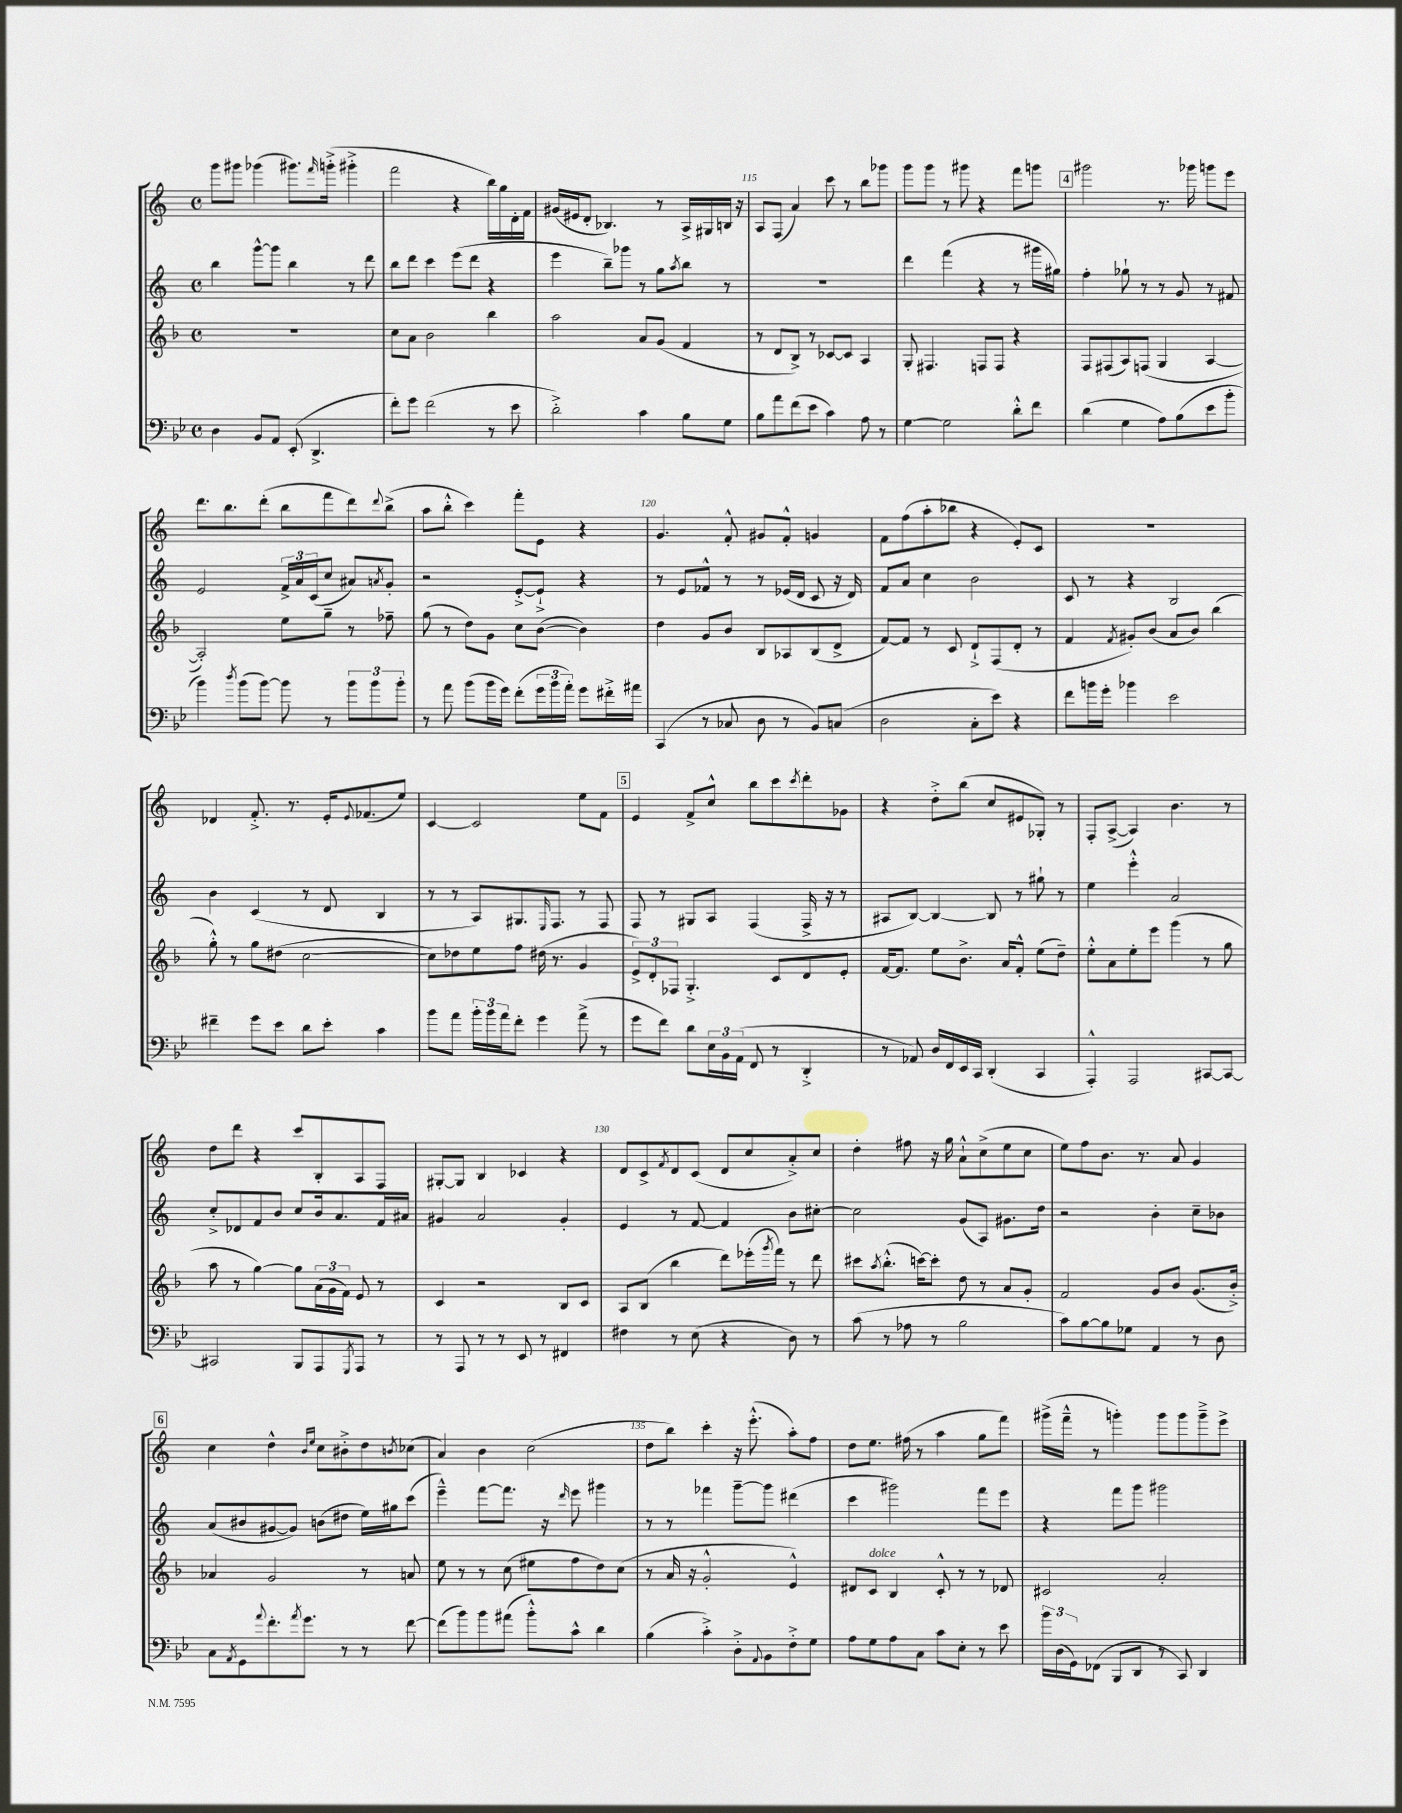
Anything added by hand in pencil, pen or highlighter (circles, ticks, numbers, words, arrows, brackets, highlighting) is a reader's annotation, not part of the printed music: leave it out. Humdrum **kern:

**kern	**kern	**kern	**kern
*part4	*part3	*part2	*part1
*staff4	*staff3	*staff2	*staff1
*clefF4	*clefG2	*clefG2	*clefG2
*k[b-e-]	*k[b-]	*k[]	*k[]
*M4/4	*M4/4	*M4/4	*M4/4
*met(c)	*met(c)	*met(c)	*met(c)
=112	=112	=112	=112
4D\	1r	4bb\	8ggg\L
.	.	.	8ggg#X\J
8BB-/L	.	[8ggg^^\L	(4ggg-X\
8AA/J	.	8ggg\J]	.
(8EE-'/	.	4bb\	8.ggg#X\L)
4.DD^/	.	.	.
.	.	.	16qqfff/
.	.	.	(16gggn'^\Jk
.	.	8r	4ggg#X'^\
.	.	8ddd\	.
=113	=113	=113	=113
8f'\L)	8cc\L	8bb\L	2fff\
8g\J	8a\J	8ddd\J	.
(2f\	2b-\	4ccc\	.
.	.	(8eee\L	4r
.	.	8ddd\J	.
8r	4bb-\	4r	16bb\LL)
.	.	.	16gg\
8e-\	.	.	16d'\
.	.	.	16f\JJ
=114	=114	=114	=114
2d'^\)	2aa\	4eee\	(16g#X/LL
.	.	.	16e#X/J
.	.	.	8d'/J
.	.	8bb~\L)	4.B-X/)
.	.	8ggg-X\J	.
4c\	8a/L	8r	.
.	(8g/J	8gg\L	8r
.	.	8qaa/	.
8B-\L	4f/	8bb\J	16A^/LL
.	.	.	16G#X/
8G\J	.	8r	16Bn/JJ
.	.	.	16r
=115	=115	=115	=115
8B-\L	8r	1r	8A/L
8a\	8d/L	.	(8F/J
(8f\	8B-^/J)	.	4a/)
8e-\J	8r	.	.
4c\)	[8c-X/L	.	8ccc\
.	8c-/J]	.	8r
8A\	4A/	.	8bb\L
8r	.	.	8ggg-X\J
=116	=116	=116	=116
[4G\	8G'/	4ddd\	8ggg\L
.	4.F#X/	.	8ggg\J
2G\]	.	(4fff\	8r
.	.	.	8ggg#X\
.	8Fn/L	4r	4r
.	8F/J	.	.
8d'^^\L	4r	8r	8fff\L
8f\J	.	16ggg#X\LL	8gggn\J
.	.	16gg#X\JJ)	.
!!LO:REH:place=s1:t=4
=117	=117	=117	=117
(4d\	8F/L	4ff'\	2ggg#X\
.	(8F#X/	.	.
4G\	8A/)	8gg-X`\	.
.	(8Fn/J	8r	.
8A\L)	4G/	8r	8.r
(8B-\	.	8g/	.
.	.	.	16ggg-X\
8e-\	[4A/	8r	8gggn\L
8b-'\J	.	8f#X/	8eee\J
!!LO:LB:g=z
=118	=118	=118	=118
4b-\)	2A'/])	2e/	8.ddd\L
.	.	.	8.bb\
8qdd/	.	.	.
(8b-\L	.	.	.
[8b-\J)	.	.	(8ddd'\J
8b-\]	8ee\L	24f^/LL	8bb\L
.	.	24a/	.
.	.	(24c/J	.
8r	8gg~\J	8cc/J	8fff\
12b-\L	8r	8a#X/L)	8ddd\)
12b-\	.	.	.
.	.	8qan/	8qqddd/
.	8ff-X~\	8g'/J	(8bb^\J
12b-'\J	.	.	.
=119	=119	=119	=119
8r	(8gg\	2r	8aa\L
8a\	8r	.	8bb'^^\J
(8b-\L	8dd\L)	.	4ccc\)
16b-\L	8g\J	.	.
16g\JJ)	.	.	.
(8f'\L	8cc\L	[8e'^/L	8fff'\L
24g\L	([8b-\J	8e`^/J]	8e\J
24b-\	.	.	.
24a'\JJ)	.	.	.
8g\L	4b-\])	4r	4r
16f#X'^\L	.	.	.
16a#X\JJ	.	.	.
=120	=120	=120	=120
(4CC/	4dd\	8r	4.g/
.	.	8e/L	.
8r	8g/L	8f-X^^/J	.
8C-X/	8b-/J	8r	8f'^^/
8D\	8B-/L	8r	8g#X/L
8r	8A-X/	(16e-X/LL	8f'^^/J
.	.	16d/JJ	.
8BB-/L)	(8B-/	8c/	4gn/
(8Cn/J	8d^/J	16r	.
.	.	16d/)	.
=121	=121	=121	=121
2D\	[8f/L)	8f/L	8f\L
.	8f/J]	8a/J	(8ff\
.	8r	4cc\	8aa'\
.	8c/	.	8bb-X\J
8C'\L	8d`^/L	2b\	4r
8e-\J)	(8F/	.	.
4r	8d'/J	.	8e'/L)
.	8r	.	8c/J
=122	=122	=122	=122
8f\L	4f/	8c/	1r
16bn\L	.	8r	.
16g'\JJ	.	.	.
.	8qf/	.	.
4b-X\	8g#X'/L)	4r	.
.	(8b-/J	.	.
2e-\	8a/L	2B/	.
.	8b-/J)	.	.
.	(4bb-\	.	.
!!LO:LB:g=z
=123	=123	=123	=123
4f#X~\	8gg'^^\)	4b\	4d-X/
.	8r	.	.
8g\L	8gg\L	(4c/	8.f'^/
8e-\J	(8dd#X\J	.	.
.	.	.	8.r
8d\L	[2cc\	8r	.
8e-'\J	.	8d/	16e'/KL
.	.	.	8qqe/
.	.	.	(8.f-X/
4c\	.	4B/	.
.	.	.	8ee/J)
=124	=124	=124	=124
8b-\L	8cc\L])	8r	[4c/
8a\J	8dd-X\	8r	.
24b-'\LL	8ee\	8A/L)	2c/]
24b-\	.	.	.
24a\J	.	.	.
8f'\J	8ff\J	8.G#X/	.
4g\	(16dd#X\	.	.
.	.	16qqE/	.
.	8.r	8.F/J	.
(8a^\	4g/	8r	8ee\L
8r	.	8F/	8f\J
!!LO:REH:place=s1:t=5
=125	=125	=125	=125
8g\L	12e^/L)	8F/	4e/
.	12d'/	.	.
8f\J)	.	8r	.
.	12F-X/J	.	.
8d\L	4.G'^/	8G#X/L	8f^/L
24E-\L	.	8A/J	8cc^^/J
24BB-\	.	.	.
(24AA\JJ	.	.	.
8FF/	.	(4F/	8bb\L
8r	8c/L	.	8ccc\
.	.	.	8qccc/
4DD'^/	8d/	16F^/	8ddd'\
.	.	16r	.
.	8e'/J	8r	8g-X\J
=126	=126	=126	=126
8r	[16f/KL	8A#X/L	4r
.	8.f/J]	.	.
8AA-X/)	.	[8B/J)	.
16D/LL	8ee\L	4B/_	8dd'^\L
16FF/	.	.	.
16EE-/	8.b-^\J	.	(8bb\J
16CC/JJ	.	.	.
(4DD'/	.	8B/]	8cc/L
.	16a/KL	.	.
.	8f'^^/J	8r	8e#X/
4CC/	(8ee\L	8gg#X`\	8G-X'/J)
.	8dd~\J)	8r	8r
=127	=127	=127	=127
4AAA'^^/)	8ee'^^\L	4ee\	8F'/L
.	8a\	.	([8A^/J
2AAA/	8ee'\	4eee'^^\	4A/])
.	8eee\J	.	.
.	(4ggg\	2a/	4.b\
[8CC#X/L	8r	.	.
8CC#/J_	8gg\	.	8r
!!LO:LB:g=z
=128	=128	=128	=128
2CC#X/]	8aa\	8cc'^/L	8dd\L
.	8r	8d-X/	8ddd\J
.	[4gg\)	8f/	4r
.	.	8b/J	.
8BBB-/L	8gg\L]	8cc/L	8ccc/L
8AAA/	(24a\L	16b/k	8B'/
.	24g\	.	.
.	.	8.a/	.
.	24f\JJ)	.	.
8qGGG/	.	.	.
8AAA/J	8e/	.	8A/
8r	8r	16f/L	8F/J
.	.	16a#X/JJ	.
=129	=129	=129	=129
8r	4c/	4g#X/	[8G#X'/L
8AAA/	.	.	8G#/J]
8r	2r	2a/	4B/
8r	.	.	.
8EE-/	.	.	4c-X/
8r	.	.	.
4FF#X/	8B-/L	4g#'/	4r
.	8c/J	.	.
=130	=130	=130	=130
4F#X\	8A/L	4e/	8d/L
.	(8B-/J	.	8c^/
.	.	.	8qf/
8r	4bb-\	8r	8d/
(8E-\	.	[8f/	(8c/J
4r	8ddd\L)	4f/]	8d/L
.	(16eee-X'\L	.	8cc/
.	8qggg/	.	.
.	16fff\JJ)	.	.
8D\)	8r	8b\L	8a'^/)
8r	8ddd\	[8cc#X'\J	8cc/J
=131	=131	=131	=131
(8c\	8ccc#X\L	2cc#\]	4dd'\
.	8qaa/	.	.
8r	(8.bb-'^^\J	.	.
8A-X\	.	.	8ff#X\
.	[16cccn\KL)	.	.
8r	8ccc'\J]	.	16r
.	.	.	16gg\
2B-\	8dd\	(8g/L	8a`^^\L
.	8r	8A/J)	(8cc^\
.	8a/L	8.g#X\L	8ee\
.	8g'/J	.	8cc\J
.	.	16dd\Jk	.
=132	=132	=132	=132
8c\L)	2f/	2r	8ee\L)
[8B-\	.	.	8ff\
8B-\]	.	.	8.b\J
8G-X\J	.	.	.
.	.	.	8.r
4AA/	8g/L	4b'\	.
.	8b-/J	.	8a/
8r	(8.g/L	8cc~\L	4g/
8D\	.	8b-X\J	.
.	16b-'^/Jk)	.	.
!!LO:LB:g=z
!!LO:REH:place=s1:t=6
=133	=133	=133	=133
8C\L	4a-X/	(8a/L	4cc\
8qAA/	.	.	.
8GG\	.	8b#X/	.
8qqa/	.	.	.
8.f'\	2g/	[8g#X/	4dd^^\
.	.	8g#/J])	.
8qa/	.	.	.
8.g\J	.	.	.
.	.	.	16qqb/LL
.	.	.	16qqee/JJ
.	.	(8bn\L	8cc\L
8r	.	8dd#X\J	8b#X'^\
8r	8r	16ee\LL)	8dd\
.	.	16gg#X\J	.
.	.	.	8qbn/
[8f\	8an/	(8ccc\J	(8cc-X\J
=134	=134	=134	=134
(8f\L]	8ee\	4eee~^^\)	4a/)
8b-\)	8r	.	.
8b-\	8r	[8fff\L	4b\
(8a#X\J	(8cc\	8.fff\J]	.
8b-'^^\L)	8ee#X\L	.	(2cc\
.	.	16r	.
.	.	16qqddd/	.
8c^^\J	8ff\	8eee\	.
4d\	8dd\)	4ggg#X\	.
.	(8cc\J	.	.
=135	=135	=135	=135
(4B-\	8r	8r	8dd\L
.	16a/	8r	8bb\J)
.	16r	.	.
4c'^\)	2g'^^/	4fff-X\	4ccc'\
8D'^\L	.	[8ggg~\L	16r
.	.	.	(8.eee'^^\
8qqAA/	.	.	.
8BB-\	.	8ggg\J]	.
8F'^\	4e^^/)	(4ddd#X\	8aa'\L)
8G\J	.	.	8ff\J
=136	=136	=136	=136
8A\L	8d#X/L	4ccc\	8dd\L
!	!LO:TX:a:i:t=dolce	!	!
8G\	8c/J	.	8.ee\J
8A\	4B-/	2ggg#X\)	.
.	.	.	(16ff#X\
8C\J	.	.	8r
8c\L	8c'^^/	.	4aa\
8E-'\J	8r	.	.
8r	8r	8fff\L	8gg\L
8e-\	8d-X/	8eee\J	8fff\J)
=137	=137	=137	=137
24b-\LL	2c#X/	4r	(16ggg#X^\LL
(24D\	.	.	.
.	.	.	16fff~^^\JJ
24GG\J)	.	.	.
(8FF-X\J	.	.	8r
8BBB-/L	.	8fff\L	4gggn'\)
8DD/J	.	8ggg\J	.
8r	2a'/	2ggg#X\	8ggg\L
8CC/)	.	.	8ggg\
4DD/	.	.	8ggg~^\
.	.	.	8eee^\J
==	==	==	==
*-	*-	*-	*-
